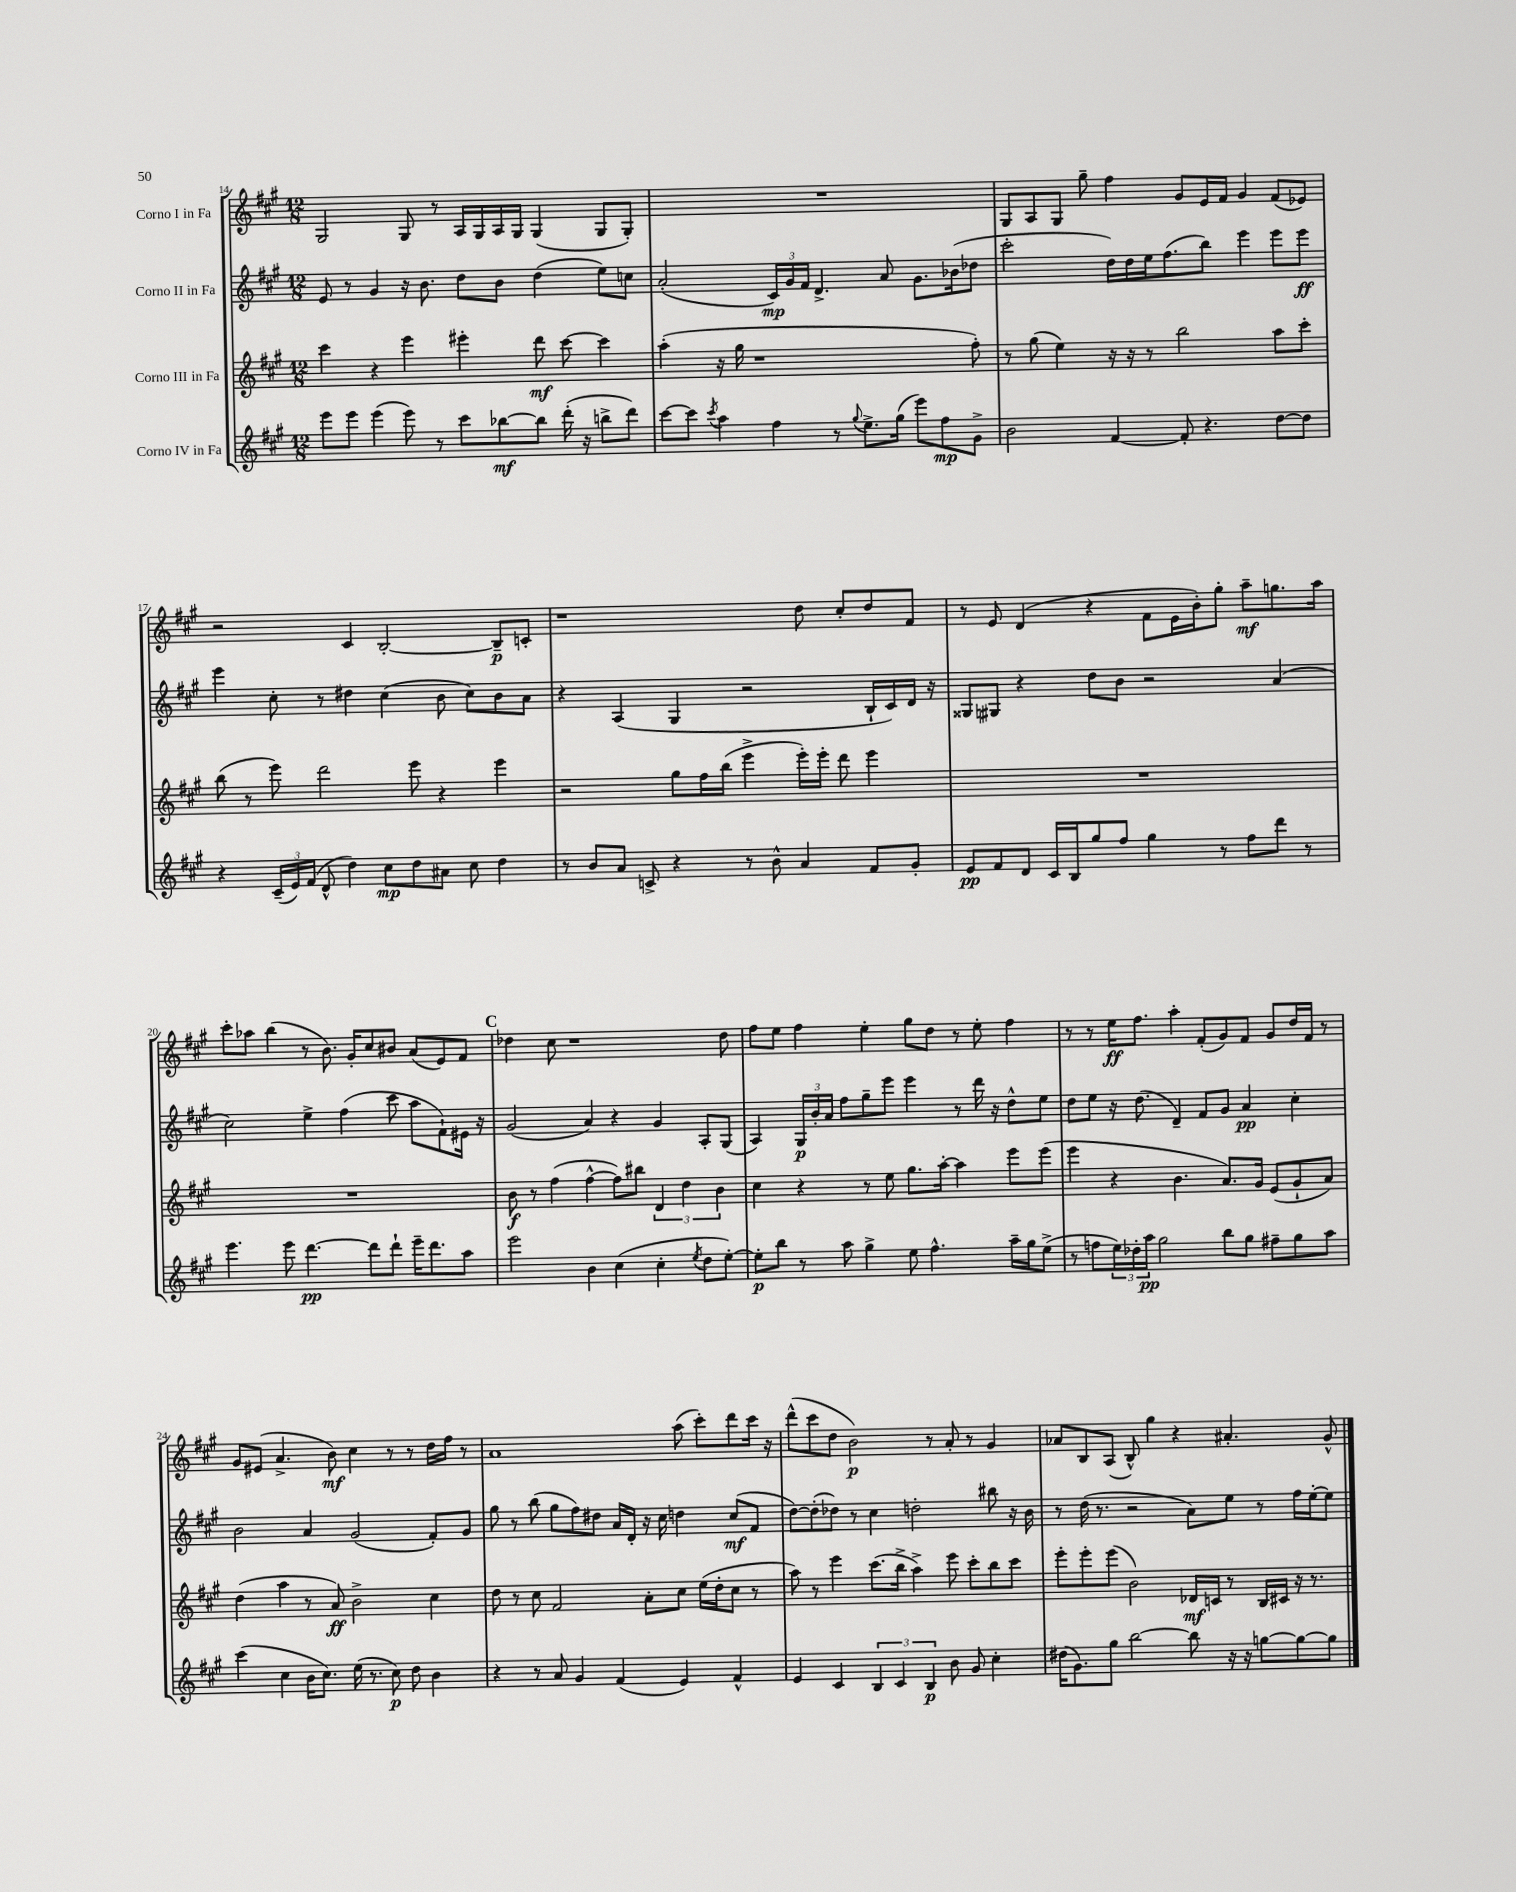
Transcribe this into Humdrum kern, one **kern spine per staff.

**kern	**dynam	**kern	**dynam	**kern	**dynam	**kern	**dynam
*part4	*part4	*part3	*part3	*part2	*part2	*part1	*part1
*staff4	*staff4	*staff3	*staff3	*staff2	*staff2	*staff1	*staff1
*I"Corno IV in Fa	*	*I"Corno III in Fa	*	*I"Corno II in Fa	*	*I"Corno I in Fa	*
*clefG2	*	*clefG2	*	*clefG2	*	*clefG2	*
*k[f#c#g#]	*	*k[f#c#g#]	*	*k[f#c#g#]	*	*k[f#c#g#]	*
*M12/8	*	*M12/8	*	*M12/8	*	*M12/8	*
=14	=14	=14	=14	=14	=14	=14	=14
8eee\L	.	4ccc#\	.	8e/	.	2G#/	.
8eee\J	.	.	.	8r	.	.	.
(4eee\	.	4r	.	4g#/	.	.	.
8eee\)	.	4eee\	.	16r	.	8G#/	.
.	.	.	.	8.b\	.	.	.
8r	.	.	.	.	.	8r	.
8ccc#\L	.	4eee#X'\	.	8dd\L	.	16A/LL	.
.	.	.	.	.	.	16G#/	.
[8bb-X\	mf	.	.	8b\J	.	16A/	.
.	.	.	.	.	.	16G#/JJ	.
8bb-\J]	.	8ddd\	mf	(4dd\	.	(4G#/	.
(16ddd'\	.	[8ccc#\	.	.	.	.	.
16r	.	.	.	.	.	.	.
8bbn^\L	.	4ccc#\]	.	8ee\L)	.	8G#/L	.
8ddd\J)	.	.	.	8ccn\J	.	8G#'/J)	.
=15	=15	=15	=15	=15	=15	=15	=15
[8ccc#\L	.	(4aa'\	.	(2a'/	.	1.r	.
8ccc#\J]	.	.	.	.	.	.	.
8qccc#/	.	.	.	.	.	.	.
4aa\	.	16r	.	.	.	.	.
.	.	16gg#\	.	.	.	.	.
.	.	1r	.	.	.	.	.
4ff#\	.	.	.	24c#/LL)	mp	.	.
.	.	.	.	24g#/	.	.	.
.	.	.	.	24f#/JJ	.	.	.
.	.	.	.	4.d^/	.	.	.
8r	.	.	.	.	.	.	.
8qqgg#/	.	.	.	.	.	.	.
8.ee^\L	.	.	.	.	.	.	.
.	.	.	.	8a/	.	.	.
(16gg#\Jk	.	.	.	.	.	.	.
8eee\L)	.	.	.	8.g#\L	.	.	.
8ff#\	mp	.	.	.	.	.	.
.	.	.	.	(16b-X\k	.	.	.
8g#^\J	.	8ff#'\)	.	8dd-X\J	.	.	.
=16	=16	=16	=16	=16	=16	=16	=16
2b\	.	8r	.	2ccc#'\	.	8G#/L	.
.	.	(8gg#\	.	.	.	8A/	.
.	.	4ee\)	.	.	.	8G#/J	.
.	.	.	.	.	.	8gg#~\	.
[4f#/	.	16r	.	16dd\LL)	.	4ff#\	.
.	.	16r	.	16dd\	.	.	.
.	.	8r	.	16ee\J	.	.	.
.	.	.	.	(8.ff#\	.	.	.
8f#'/]	.	2bb\	.	.	.	8g#/L	.
4.r	.	.	.	8bb\J)	.	16e/L	.
.	.	.	.	.	.	16f#/JJ	.
.	.	.	.	4eee\	.	4g#/	.
[8dd\L	.	8aa\L	.	8eee\L	.	(8f#/L	.
8dd\J]	.	8ccc#'\J	.	8eee\J	ff	8e-X/J)	.
!!LO:LB:g=z
=17	=17	=17	=17	=17	=17	=17	=17
4r	.	(8bb\	.	4eee\	.	2r	.
.	.	8r	.	.	.	.	.
(24c#~/LL	.	8eee\)	.	8cc#'\	.	.	.
24e/)	.	.	.	.	.	.	.
(24f#/JJ	.	.	.	.	.	.	.
8d^^/	.	2ddd\	.	8r	.	.	.
4dd\)	.	.	.	4dd#X\	.	4c#/	.
8cc#\L	mp	.	.	(4cc#\	.	[2B'/	.
8dd\	.	8eee\	.	.	.	.	.
8a#X\J	.	4r	.	8b\	.	.	.
8cc#\	.	.	.	8cc#\L)	.	.	.
4dd\	.	4eee\	.	8b\	.	8B~/L]	p
.	.	.	.	8a\J	.	8cn'/J	.
=18	=18	=18	=18	=18	=18	=18	=18
8r	.	2r	.	4r	.	1r	.
8b/L	.	.	.	.	.	.	.
8a/J	.	.	.	(4A/	.	.	.
8cn^/	.	.	.	.	.	.	.
4r	.	8gg#\L	.	4G#/	.	.	.
.	.	16ff#\L	.	.	.	.	.
.	.	(16bb\JJ	.	.	.	.	.
8r	.	4eee^\	.	2r	.	.	.
8b^^\	.	.	.	.	.	.	.
4a/	.	16eee'\LL)	.	.	.	8dd\	.
.	.	16eee'\JJ	.	.	.	.	.
.	.	8ddd\	.	.	.	8cc#'/L	.
8f#/L	.	4eee\	.	16B`/LL	.	8dd/	.
.	.	.	.	16c#/)	.	.	.
8g#'/J	.	.	.	16d/JJ	.	8f#/J	.
.	.	.	.	16r	.	.	.
=19	=19	=19	=19	=19	=19	=19	=19
8e/L	pp	1.r	.	8G##X/L	.	8r	.
8f#/	.	.	.	8G#X/J	.	8e/	.
8d/J	.	.	.	4r	.	(4d/	.
16c#/LL	.	.	.	.	.	.	.
16B/J	.	.	.	.	.	.	.
8gg#/	.	.	.	8dd\L	.	4r	.
8ff#/J	.	.	.	8b\J	.	.	.
4gg#\	.	.	.	2r	.	8f#\L	.
.	.	.	.	.	.	16e\L	.
.	.	.	.	.	.	16b'\J)	.
8r	.	.	.	.	.	8gg#'\J	.
8ff#\L	.	.	.	.	.	8aa~\L	mf
8ddd\J	.	.	.	(4a/	.	8.ggn\	.
8r	.	.	.	.	.	.	.
.	.	.	.	.	.	16aa\Jk	.
!!LO:LB:g=z
=20	=20	=20	=20	=20	=20	=20	=20
4.eee\	.	1.r	.	2cc#\)	.	8ccc#'\L	.
.	.	.	.	.	.	8aa-X\J	.
.	.	.	.	.	.	(4bb\	.
8eee\	.	.	.	.	.	.	.
[4.ddd\	pp	.	.	4ee^\	.	8r	.
.	.	.	.	.	.	8.b\)	.
.	.	.	.	(4ff#\	.	.	.
.	.	.	.	.	.	16g#'/KL	.
8ddd\L]	.	.	.	.	.	8cc#/	.
8ddd`\J	.	.	.	8ccc#\	.	8b#X/J	.
16eee~\KL	.	.	.	8aa\L	.	(8a/L	.
8.ddd\	.	.	.	.	.	.	.
.	.	.	.	8f#`\)	.	8e/)	.
8aa\J	.	.	.	16e#X\Jk	.	8f#/J	.
.	.	.	.	16r	.	.	.
!!LO:REH:place=s1:t=C
=21	=21	=21	=21	=21	=21	=21	=21
2eee\	.	8b\	f	(2g#/	.	4dd-X\	.
.	.	8r	.	.	.	.	.
.	.	(4ff#\	.	.	.	8cc#\	.
.	.	.	.	.	.	1r	.
4b\	.	[4ff#^^\	.	4a/)	.	.	.
(4cc#\	.	8ff#\L])	.	4r	.	.	.
.	.	8bb#X\J	.	.	.	.	.
4cc#'\	.	6d/	.	4g#/	.	.	.
.	.	6dd\	.	.	.	.	.
8qee/	.	.	.	.	.	.	.
8dd\L	.	.	.	8A'/L	.	.	.
.	.	6b\	.	.	.	.	.
[8ee'\J)	.	.	.	(8G#/J	.	8dd-\	.
=22	=22	=22	=22	=22	=22	=22	=22
8ee'\L]	p	4cc#\	.	4A/)	.	8ff#\L	.
8bb\J	.	.	.	.	.	8ee\J	.
8r	.	4r	.	24G#/LL	p	4ff#\	.
.	.	.	.	24b'/	.	.	.
.	.	.	.	24a/JJ	.	.	.
8aa\	.	.	.	8ff#\L	.	.	.
4gg#^\	.	8r	.	8gg#~\	.	4ee'\	.
.	.	8ee\	.	8eee\J	.	.	.
8ee\	.	8.gg#\L	.	4eee\	.	8gg#\L	.
4.ff#^^\	.	.	.	.	.	8dd\J	.
.	.	[16aa'\Jk	.	.	.	.	.
.	.	4aa\]	.	8r	.	8r	.
.	.	.	.	16ddd\	.	8ee'\	.
.	.	.	.	16r	.	.	.
16aa~\LL	.	8eee\L	.	8dd^^\L	.	4ff#\	.
16gg#\J	.	.	.	.	.	.	.
(8ee^\J	.	(8eee\J	.	8ee\J	.	.	.
=23	=23	=23	=23	=23	=23	=23	=23
8r	.	4eee\	.	8dd\L	.	8r	.
8ffn\L	.	.	.	8ee\J	.	8r	.
24ee\L)	.	4r	.	16r	.	16ee\KL	ff
24dd-X'\	.	.	.	.	.	.	.
.	.	.	.	(8.dd\	.	8.ff#\J	.
24aa\JJ	pp	.	.	.	.	.	.
2gg#\	.	.	.	.	.	.	.
.	.	4.b\	.	4d~/)	.	4aa'\	.
.	.	.	.	8f#/L	.	(8f#'/L	.
8bb\L	.	8.a/L)	.	8g#/J	.	8g#/)	.
8gg#\J	.	.	.	4a/	pp	8f#/J	.
.	.	16g#/Jk	.	.	.	.	.
8ff#X~\L	.	(8e/L	.	.	.	8g#/L	.
8gg#\	.	8g#`/	.	4cc#'\	.	16dd/L	.
.	.	.	.	.	.	16f#/JJ	.
8aa\J	.	8a/J)	.	.	.	8r	.
!!LO:LB:g=z
=24	=24	=24	=24	=24	=24	=24	=24
(4ccc#\	.	(4dd\	.	2b\	.	8g#/L	.
.	.	.	.	.	.	(8e#X/J	.
4cc#\	.	4aa\	.	.	.	4.a^/	.
16b\KL	.	8r	.	4a/	.	.	.
8.cc#\J)	.	.	.	.	.	.	.
.	.	8a/)	ff	.	.	8b\)	mf
(16ee\	.	2b^\	.	(2g#/	.	4cc#\	.
8.r	.	.	.	.	.	.	.
8cc#\)	p	.	.	.	.	8r	.
8dd\	.	.	.	.	.	8r	.
4b\	.	4cc#\	.	8f#'/L)	.	16dd\LL	.
.	.	.	.	.	.	16ff#\JJ	.
.	.	.	.	8g#/J	.	8r	.
=25	=25	=25	=25	=25	=25	=25	=25
4r	.	8dd\	.	8gg#\	.	1a	.
.	.	8r	.	8r	.	.	.
8r	.	8cc#\	.	(8bb\	.	.	.
8a/	.	2f#/	.	8gg#\L	.	.	.
4g#/	.	.	.	8ff#\)	.	.	.
.	.	.	.	8dd#X\J	.	.	.
(4f#/	.	.	.	16a/LL	.	.	.
.	.	.	.	16d'/JJ	.	.	.
.	.	8a'\L	.	16r	.	.	.
.	.	.	.	16cc#\	.	.	.
4e/)	.	8cc#\J	.	4ddn\	.	(8aa\	.
.	.	(16ee\LL	.	.	.	8ccc#'\L)	.
.	.	16dd'\J	.	.	.	.	.
4f#^^/	.	8cc#\J	.	(8cc#/L	mf	8ddd\	.
.	.	8r	.	8f#/J	.	16ccc#\Jk	.
.	.	.	.	.	.	16r	.
=26	=26	=26	=26	=26	=26	=26	=26
4e/	.	8aa\)	.	[8dd\L)	.	(8ddd^^\L	.
.	.	8r	.	(8dd'\]	.	8ccc#\	.
4c#/	.	4eee\	.	8dd-X\J)	.	8dd\J	.
.	.	.	.	8r	.	2b\)	p
6B/	.	(8.ccc#\L	.	4cc#\	.	.	.
6c#/	.	.	.	.	.	.	.
.	.	16bb^\Jk	.	.	.	.	.
.	.	4aa^\)	.	2ddn'\	.	.	.
6B/	p	.	.	.	.	.	.
.	.	.	.	.	.	8r	.
8b\	.	8eee\	.	.	.	8a'/	.
8g#/	.	8ccc#'\L	.	.	.	8r	.
4cc#'\	.	8bb\	.	8bb#X\	.	4g#/	.
.	.	8ccc#\J	.	16r	.	.	.
.	.	.	.	16b\	.	.	.
=27	=27	=27	=27	=27	=27	=27	=27
(16dd#X\KL	.	8eee'\L	.	8r	.	8a-X/L	.
8.g#\)	.	.	.	.	.	.	.
.	.	8eee'\	.	(16dd\	.	8B/	.
.	.	.	.	8.r	.	.	.
8gg#\J	.	(8eee\J	.	.	.	(8A/J	.
[2bb\	.	2b\)	.	2r	.	8B^^/)	.
.	.	.	.	.	.	4gg#\	.
.	.	.	.	.	.	4r	.
8bb\]	.	16d-X/LL	mf	8a\L)	.	.	.
.	.	16cn/JJ	.	.	.	.	.
16r	.	8r	.	8ee\J	.	4.a#X'/	.
16r	.	.	.	.	.	.	.
[8ggn\L	.	16B/LL	.	8r	.	.	.
.	.	16c#X/JJ	.	.	.	.	.
8gg\_	.	16r	.	16ff#\LL	.	.	.
.	.	8.r	.	[16ee'\J	.	.	.
8gg\J]	.	.	.	8ee\J]	.	8g#^^/	.
==	==	==	==	==	==	==	==
*-	*-	*-	*-	*-	*-	*-	*-
